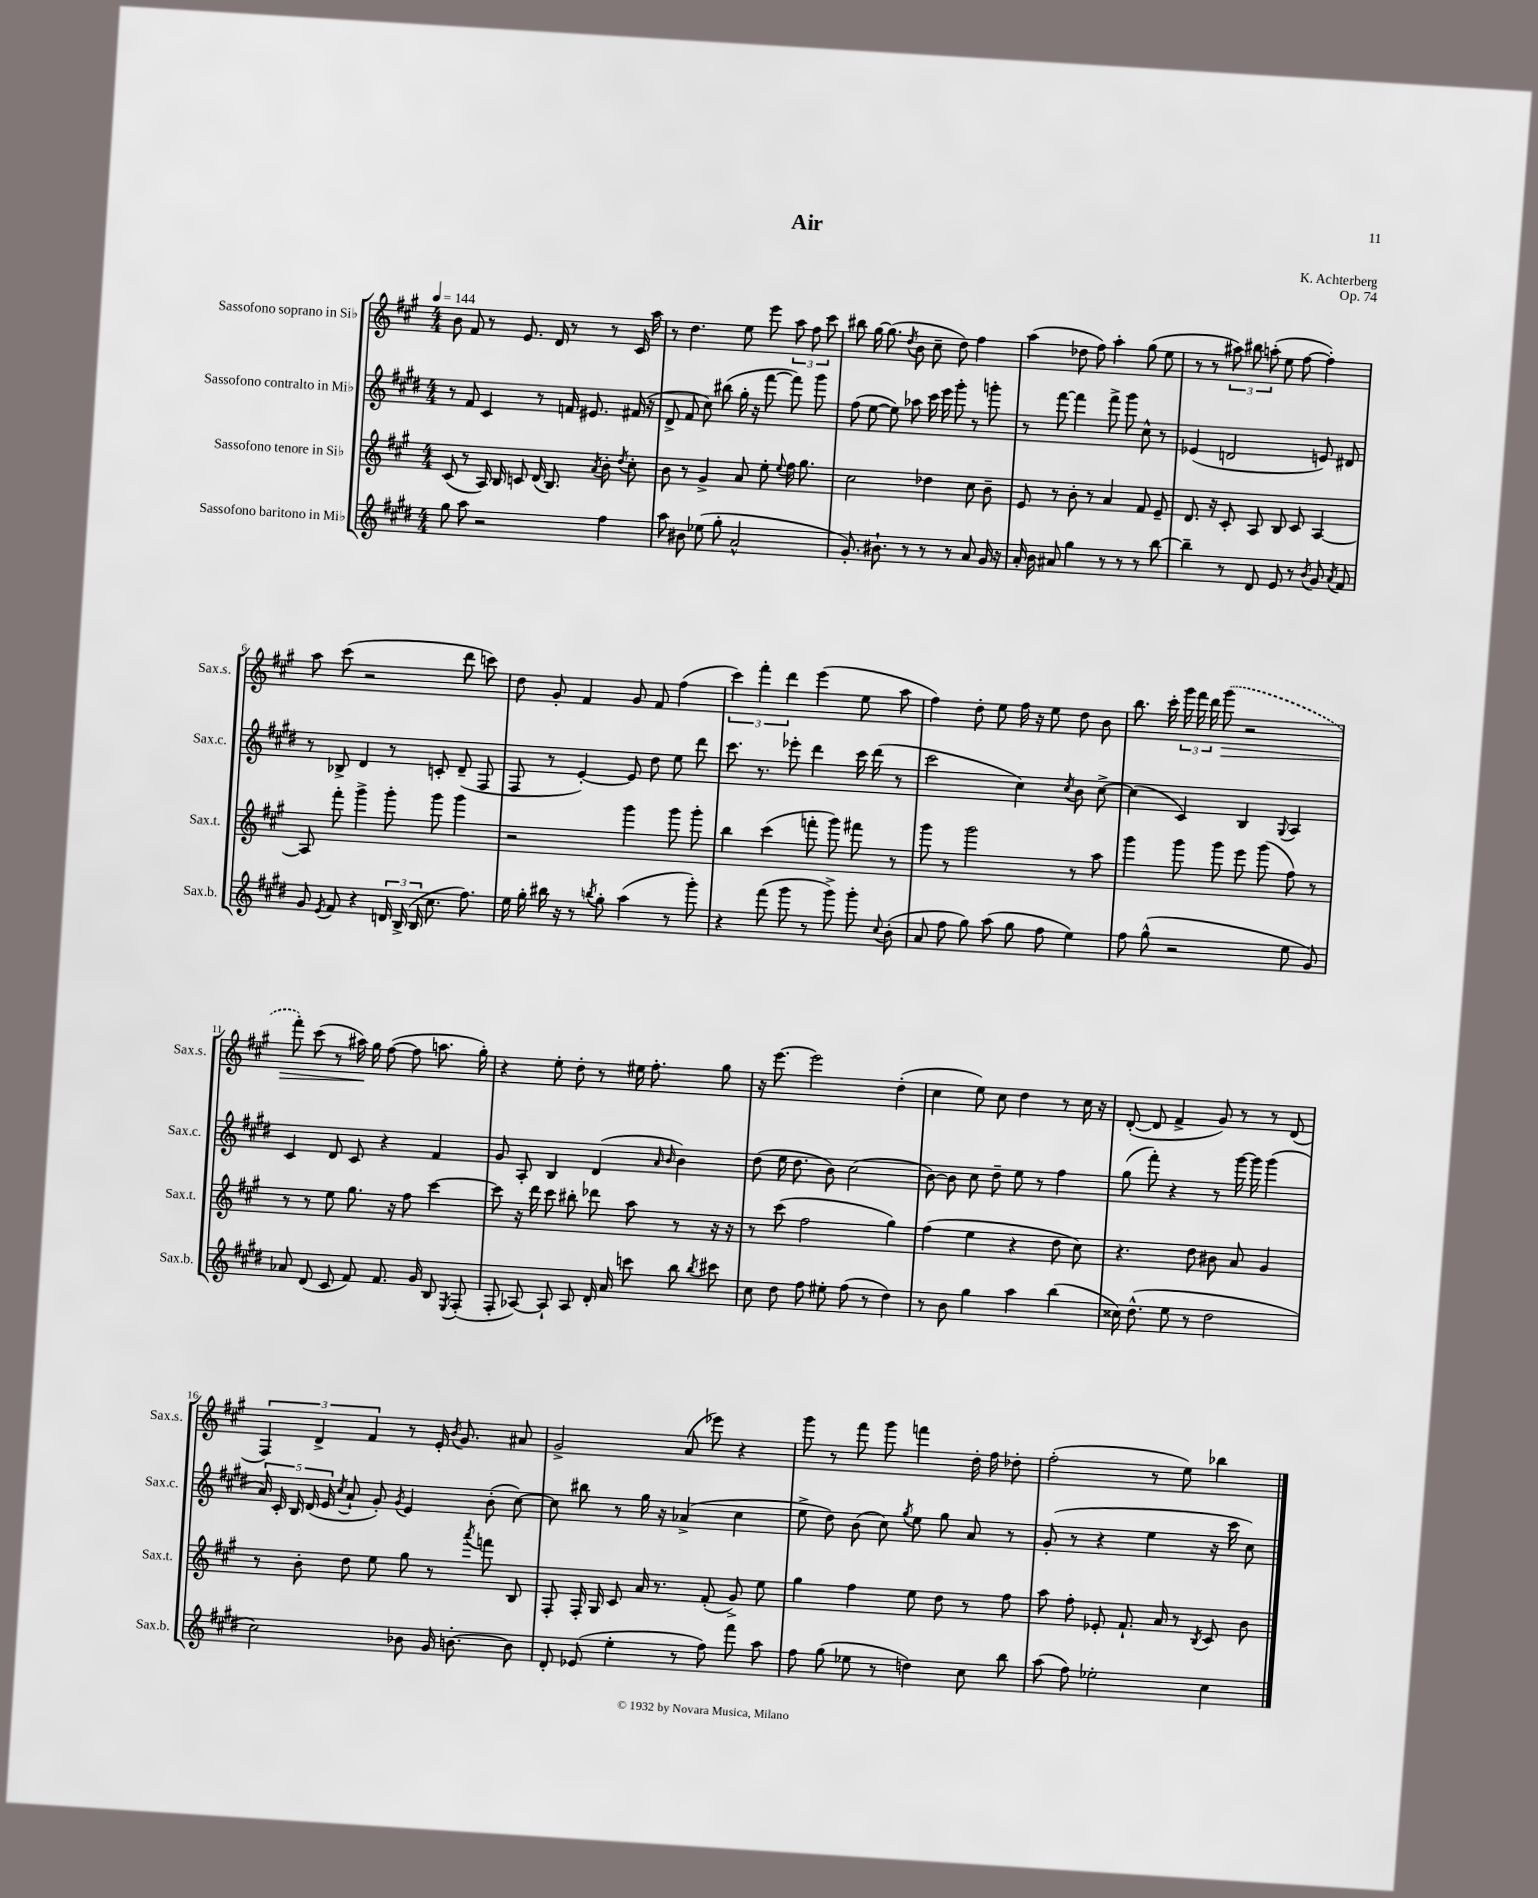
\header { title = "Air" composer = "K. Achterberg" opus = "Op. 74" }
<<
\new StaffGroup <<
\new Staff = "s0" \with { instrumentName = "Sassofono soprano in Sib" shortInstrumentName = "Sax.s." } {
    \clef treble \key a \major \numericTimeSignature \time 4/4 \tempo 4 = 144
    \autoBeamOff b'8 fis'8 r8 e'8. d'16 r8 r8 cis'16 a''16 |
    r8 d''4. e''8 e'''8 \tuplet 3/2 { a''8 fis''8 cis'''8 } |
    bis''8 gis''16~ gis''8.( \acciaccatura { d''8 } b'8 cis''8-- d''8) fis''4 |
    a''4( des''8 fis''8) a''4-. gis''8( e''8 |
    r8 r8 \tuplet 3/2 { ais''8) bis''8 a''8-.( } e''8 fis''8~ fis''4-.) |
    a''8 cis'''8( r2 d'''8 c'''8) |
    d''8 gis'8-. fis'4 gis'8 fis'8 fis''4( |
    \tuplet 3/2 { cis'''4) fis'''4-. d'''4 } e'''4( e''8 a''8 |
    fis''4) d''8-. e''8 fis''16 r16 e''8 d''8 b'8 |
    b''8. cis'''16-. \tuplet 3/2 { gis'''16 fis'''16 d'''16 } \once \slurDashed gis'''8\>( r2 |
    fis'''8-.) cis'''8( r8 ais''16\!) gis''16 fis''8~( fis''8 a''8. gis''16-.) |
    r4 e''8-. d''8-. r8 eis''16 fis''8.-. gis''8 |
    r16 e'''8.~ e'''2 d''4-.( |
    cis''4 e''8) cis''8 d''4 r8 cis''16 r16 |
    d'8~-.( d'8 fis'4-> gis'8) r8 r8 d'8( |
    \tuplet 3/2 { fis4) d'4-> fis'4 } r8 e'16-. \acciaccatura { b'8 } gis'8. ais'8 |
    gis'2-> a'8( ees'''8) r4 |
    gis'''8 r8 fis'''8 gis'''8 f'''4 d''16-. fis''16 des''8-. |
    fis''2-.( r8 e''8) bes''4 \bar "|." |
}
\new Staff = "s1" \with { instrumentName = "Sassofono contralto in Mib" shortInstrumentName = "Sax.c." } {
    \clef treble \key e \major \numericTimeSignature \time 4/4
    \autoBeamOff r8 fis'8 cis'4 r8 f'16 eis'8. fis'16( r16 |
    dis'8-> fis'8 cis''8) bis''8( gis''16-. r16 fis'''8~ fis'''8) gis'''8 |
    fis''8( e''8~ e''8) aes''8 cis'''16 e'''16 gis'''8-. r8 g'''8-. |
    r8 fis'''8~ fis'''4 fis'''8-> gis'''8 cis''8-^ r8 |
    ees'4( d'2 e'8) dis'8 |
    r8 bes8-> dis'4 r8 c'8-. dis'8--( fis8 |
    fis8 r8 e'4~-.) e'8 dis''8 e''8 dis'''8 |
    cis'''8. r8. ees'''8-. dis'''4 cis'''16 dis'''16( r8 |
    cis'''2 cis''4) \acciaccatura { cis''8 } b'8 cis''8~-> |
    cis''4( cis'4) b4 \appoggiatura { gis8 } a4 |
    cis'4 dis'8 cis'8 r4 fis'4 |
    gis'8 a8-. b4 dis'4( \grace { a'16 b'16 } b'4) |
    dis''8( e''16 dis''8. b'8) cis''2( |
    b'8~) b'8 cis''8 dis''8-- e''8 r8 fis''4 |
    gis''8( fis'''8-.) r4 r8 gis'''16~ gis'''16 gis'''4( |
    \tuplet 5/4 { a'16) cis'16-. b16 dis'16( e'16 } \acciaccatura { cis''8 } a'8-! gis'8-.) \acciaccatura { gis'8 } e'4 b'8-.( cis''8~) |
    cis''8 bis''8 r8 gis''16 r16 aes'4->( cis''4 |
    e''8-> dis''8) b'8( cis''8) \acciaccatura { gis''8 } e''8 gis''8 a'8 r8 |
    gis'8-.( r8 r4 e''4 r16 cis'''16 cis''8) \bar "|." |
}
\new Staff = "s2" \with { instrumentName = "Sassofono tenore in Sib" shortInstrumentName = "Sax.t." } {
    \clef treble \key a \major \numericTimeSignature \time 4/4
    \autoBeamOff cis'8( r8 a16) b16 c'8 d'16( b8.) \acciaccatura { a'8 } b'8-. \acciaccatura { d''8 } cis''8-. |
    b'8 r8 gis'4-> a'8 e''8-. \appoggiatura { e''8 } fis''16 gis''8. |
    cis''2 des''4 cis''8 b'8-- |
    e'8 r8 b'8-. r8 a'4 fis'8 e'8-- |
    d'8. r16 cis'8-. a8 b8 cis'8 a4~ |
    a8 fis'''8-. gis'''4-> gis'''8-. gis'''8 gis'''4 |
    r2 gis'''4 gis'''8 gis'''8-. |
    b''4 cis'''4( f'''8-. gis'''8) fis'''8 r8 |
    gis'''8 r8 gis'''2 r8 a''8 |
    gis'''4 gis'''8 gis'''8 e'''8 gis'''8( fis''8) r8 |
    r8 r8 e''8 gis''8. r16 fis''8 cis'''4~ |
    cis'''8 r16 d'''16 cis'''8 bis''8-. des'''8 a''8 r8 r16 r16 |
    r8 cis'''8( fis''2 gis''4) |
    fis''4( e''4 r4 d''8 cis''8) |
    r4. d''8 bis'8 a'8 gis'4 |
    r8 b'8-. d''8 e''8 gis''8 r8 \acciaccatura { a'''8 } f'''8 b8 |
    fis8-. fis16-. gis16 cis'8 a'16 r8. fis'8-.( gis'8->) e''8 |
    gis''4 fis''4 e''8 d''8 r8 fis''8 |
    a''8 fis''8-. ees'8-. fis'8.-! a'16 r8 \acciaccatura { b8 } cis'8 b'8 \bar "|." |
}
\new Staff = "s3" \with { instrumentName = "Sassofono baritono in Mib" shortInstrumentName = "Sax.b." } {
    \clef treble \key e \major \numericTimeSignature \time 4/4
    \autoBeamOff gis''8 a''8 r2 fis''4 |
    a''8 bis'8 ees''8( gis''8-. a'2-^ |
    gis'8.-.) bis'8.-! r8 r8 r8 a'8 gis'16 r16 |
    a'16-. b'16 ais'8 gis''4 r8 r8 r8 b''8~ |
    b''4-- r8 dis'8 e'8 r8 \acciaccatura { b'8 } gis'8 \acciaccatura { a'8 } fis'8 |
    gis'8 \acciaccatura { e'8 } fis'8 r4 \tuplet 3/2 { d'16 b16->( b16 } cis''8. fis''8.) |
    e''16 gis''16-. bis''16 r16 r8 \acciaccatura { b''8 } gis''8-. a''4( r8 gis'''8-.) |
    r4 fis'''8( gis'''8 r8 gis'''8->) gis'''8-. \appoggiatura { cis''8 } b'8-.( |
    a'8 fis''8 gis''8) a''8( gis''8 fis''8 e''4) |
    fis''8 gis''8-^( r2 e''8 gis'8) |
    aes'8 dis'8( cis'8 fis'8) fis'8. gis'16 b8 \acciaccatura { e8 } fis8-.( |
    fis8-. aes8~) aes8-! aes8 dis'16-. a'16 c'''8 b''8 \acciaccatura { b''8 } cis'''8 |
    cis''8 dis''8 fis''8 eis''8-. fis''8( r8 dis''4) |
    r8 b'8 gis''4 a''4 b''4( |
    cisis''16) dis''8.-^( e''8 r8 dis''2 |
    cis''2) bes'8 gis'16 b'8.~-. b'8 |
    dis'8-. ees'8( e''4-. r8 fis''8) fis'''8 a''8 |
    fis''8 gis''8( ees''8 r8 d''4) cis''8 b''8 |
    a''8( fis''8) ees''2-. cis''4 \bar "|." |
}
>>
>>
